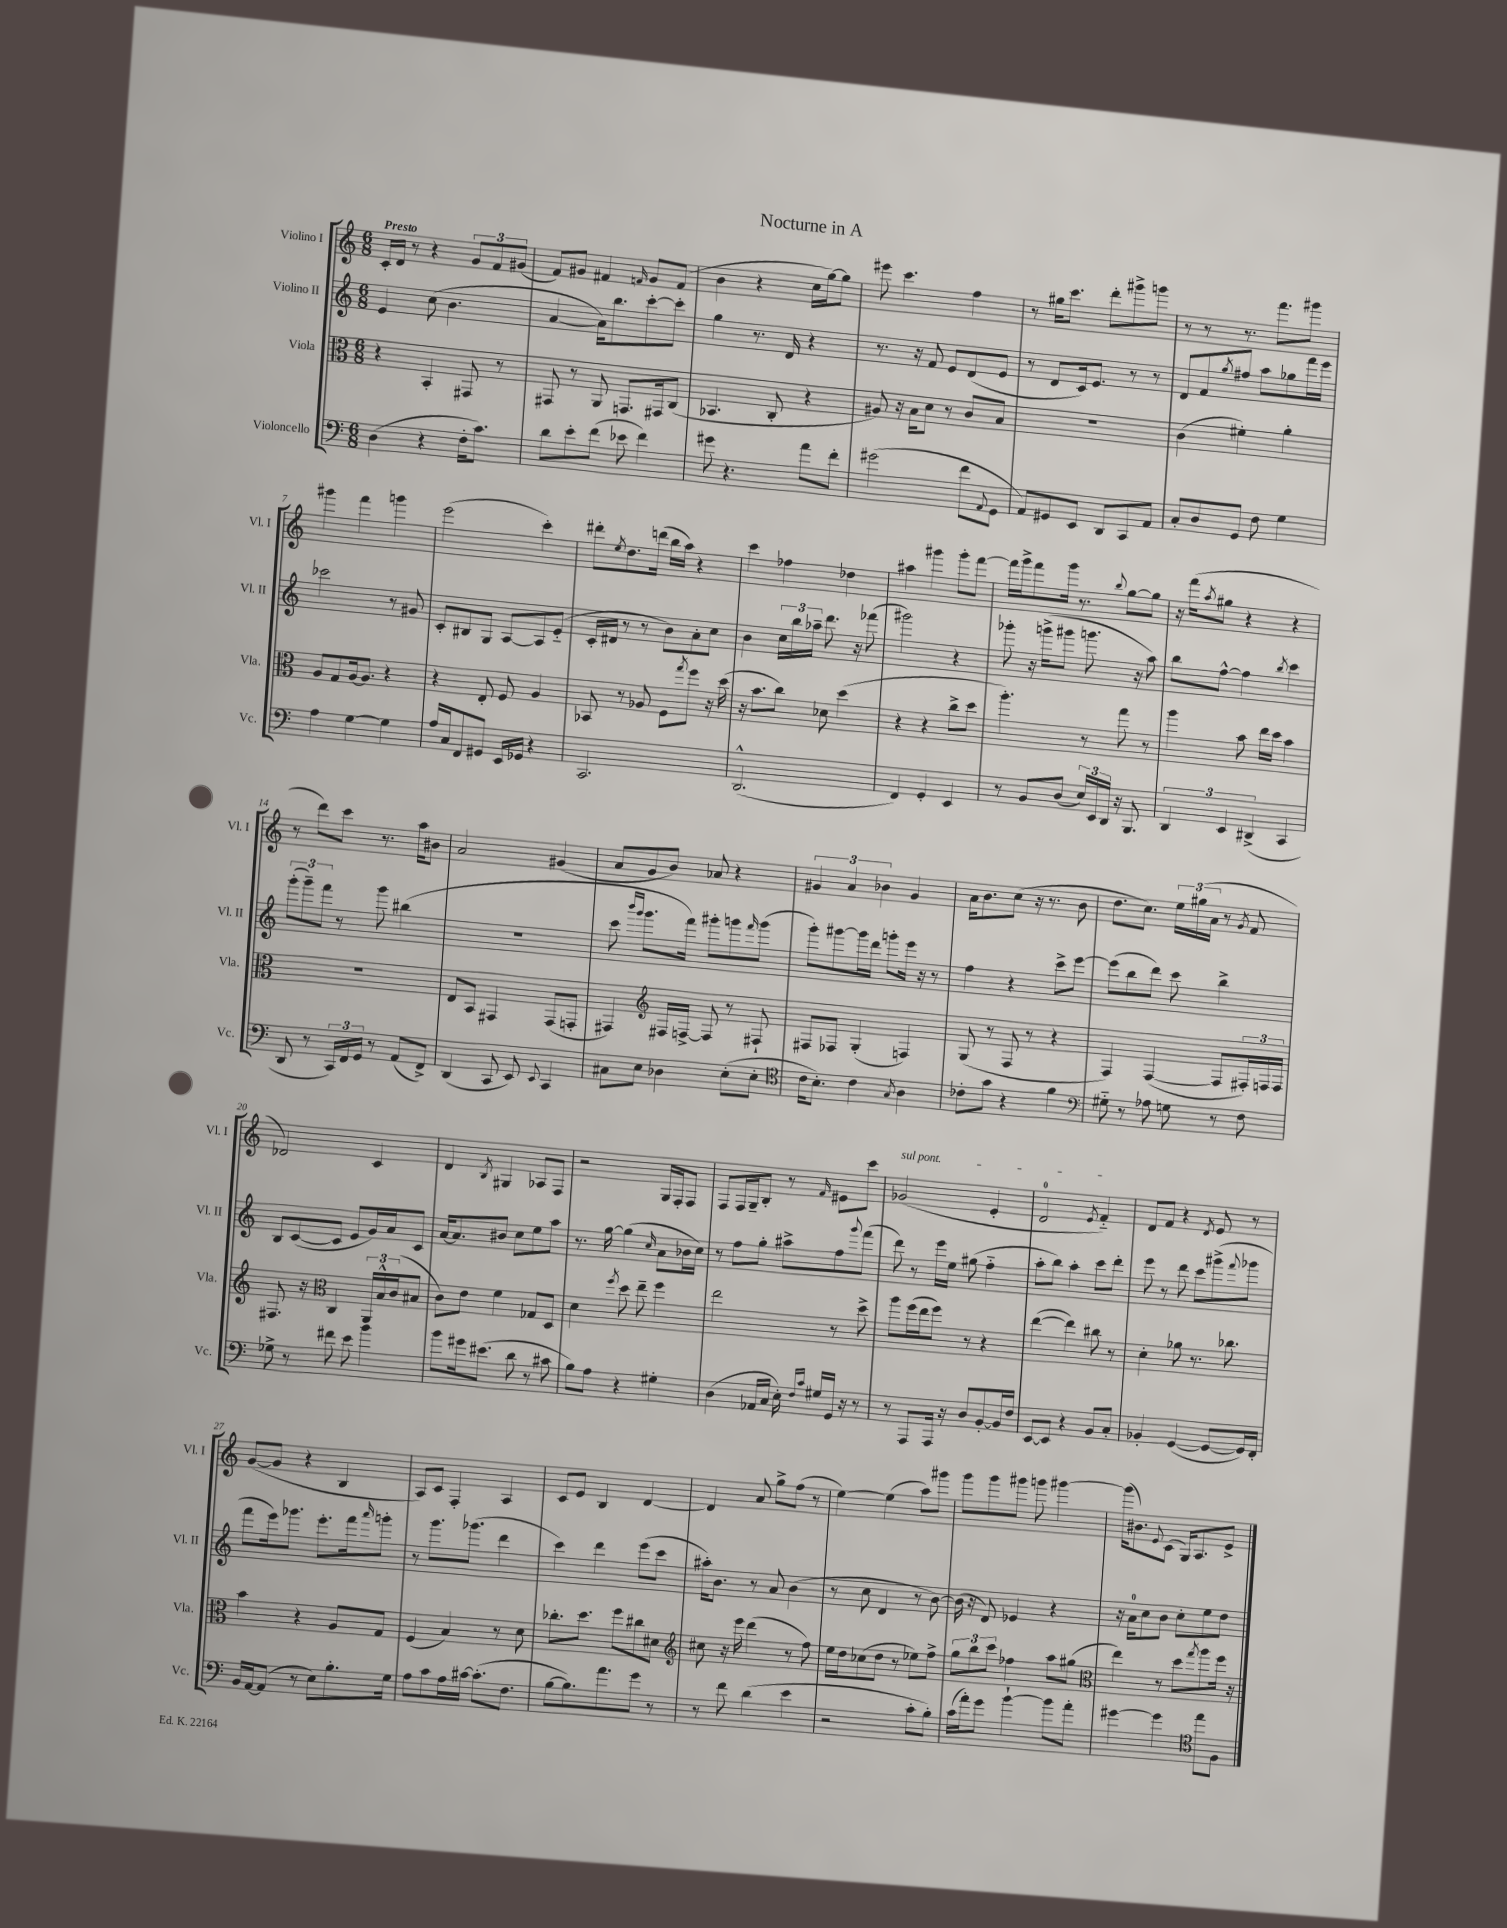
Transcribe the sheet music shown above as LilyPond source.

\header { title = "Nocturne in A" }
<<
\new StaffGroup <<
\new Staff = "s0" \with { instrumentName = "Violino I" shortInstrumentName = "Vl. I" } {
    \clef treble \key c \major \numericTimeSignature \time 6/8 \tempo "Presto"
    c'16-. d'16 r8 r4 \tuplet 3/2 { g'8 f'8 gis'8( } |
    f'8) gis'8 fis'4 \grace { f'16 } gis'8 f'8( |
    b'4 r4 c''16 g''16~) g''8 |
    eis'''8 c'''4. f''4 |
    r8 gis''16 c'''8. d'''8-. gis'''8-> g'''8 |
    r8 r8 r8. f'''8. gis'''8 |
    gis'''4 f'''4 g'''4 |
    e'''2( c'''4-.) |
    dis'''8-. \acciaccatura { e''8 } d''8. d'''16( b''16 a''16) r4 |
    c'''4 fes''4 des''4 |
    ais''4 gis'''4 gis'''8-. f'''8~ |
    f'''16 g'''16-> f'''8 g'''16 r8. \appoggiatura { b''8 } g''8~ g''8 |
    r16 f'''16( \acciaccatura { a''8 } gis''8 r4 r4 |
    r8 d'''8) c'''8 r8. a''16 bis'8 |
    a'2 gis'4( |
    a'8 g'8 b'8) aes'8 r4 |
    \tuplet 3/2 { gis'4 a'4 bes'4 } gis'4 |
    a'16 b'8. c''8( r16 r8. b'8 |
    d''8. c''8.) \tuplet 3/2 { e''16 gis''16( a'16 } r8 \acciaccatura { g'8 } f'8 |
    des'2) c'4 |
    d'4 \acciaccatura { b8 } gis4 aes8 f8 |
    r2 g16 f16-. f8 |
    f8 f16 g16-- b8-. r8 \grace { f'16 } eis'8 c'''8 |
    \once \override TextSpanner.bound-details.left.text = \markup { \italic "sul pont." } ges'2\startTextSpan( e'4-. |
    d'2-0 \acciaccatura { e'8 } f'4-_\stopTextSpan) |
    d'8 f'8 r4 \acciaccatura { d'8 } e'8 r8 |
    g'8~( g'8 r4 b4 |
    a8) c'8 f4-. a4 |
    c'8 e'8 b4 d'4~ |
    d'4 a'8 g''8-> f''8( r8 |
    e''4~) e''4( a''8) gis'''8 |
    g'''8 g'''8 gis'''8 g'''8 gis'''4~ |
    gis'''16( bis'8.) \appoggiatura { e'8 } c'8( g16) a8. e'8-> \bar "|." |
}
\new Staff = "s1" \with { instrumentName = "Violino II" shortInstrumentName = "Vl. II" } {
    \clef treble \key c \major \numericTimeSignature \time 6/8
    e'4 c''8( b'4. |
    a'4~ a'16) b''8. c'''8~-. c'''8-. |
    g''4 r8. d'16 r4 |
    r8. r16 f'8 e'8 d'8( e'8 |
    r8 d'8 c'16) e'8. r8 r8 |
    d'8 f'8 \acciaccatura { g''8 } fis''8 a''8 ges''8 f'''16 e'''16 |
    ces'''2 r8 gis'8 |
    c'8-. bis8 g8 a8~ a8 e'8-_( |
    c'16-. dis'16 r8 r8 b'8) a'8-. c''8 |
    b'4 \tuplet 3/2 { c''16 b''16 aes''16-- } d'''8. r16 fes'''8( |
    gis'''2) r4 |
    ges'''8-. r16 g'''16->( gis'''8 g'''8. r16 a''8) |
    b''8 f''8~-^ f''4 \acciaccatura { b''8 } c'''4 |
    \tuplet 3/2 { g'''8-.( g'''8--) f'''8 } r8 g'''8 bis''4( |
    R2. |
    c'''8 \grace { b'''16 g'''16 } g'''8. f'''16) gis'''8-. g'''8 \grace { f'''16 } g'''8( |
    g'''8-.) gis'''8~ gis'''16 d'''16 g'''8-. e'''16 r16 r8 |
    f''4 r4 c'''8-> e'''8~ |
    e'''8( b''8 d'''8) c'''8 b''4-> |
    b8 c'8~( c'8 e'8 g'16) a'16 c'8 |
    a'16~ a'8. bis'8 c''8 e''8 a''8 |
    r8. g''16~ g''4( \grace { c''16 } a'8 bes'16 c''16) |
    r8 f''8 g''8-. ais''8-> f''8 \appoggiatura { g'''8 } f'''8( |
    d'''8) r8 e'''16 e''16 gis''8( f''4-_ |
    a''8-. b''8) a''4-. c'''8 d'''8-. |
    e'''8 r8 d'''8 c'''8 gis'''8->( \appoggiatura { f'''8 } ges'''8 |
    f'''8 e'''16) ges'''8. e'''8.-. f'''16 \grace { a'''16 } g'''8-. |
    r8 g'''8. ges'''8.( d'''4 |
    c'''4) d'''4 e'''8( c'''8 |
    ais''16-.) b'8. r8 a'8 b'4( |
    r8 c''8 d'4 r8 b'8~) |
    b'16( r16 d'8) ees'4 r4 |
    r16 a'16-0 c''8 b'8 c''8-. e''8 d''8 \bar "|." |
}
\new Staff = "s2" \with { instrumentName = "Viola" shortInstrumentName = "Vla." } {
    \clef alto \key c \major \numericTimeSignature \time 6/8
    r4 b,4-. gis,8 r8 |
    gis,8 r8 a,8 g,8. gis,16 c8( |
    bes,4. c8-. r4 |
    ais8) r16 b16 d'8 r8 c'8 b8 |
    R2. |
    c'4( fis'4-.) a'4-. |
    a8 g8 a16~ a8. r4 |
    r4 e8-. f8 a4 |
    bes,8 r8 aes8 f8 \acciaccatura { g''8 } f''8 r16 d''16( |
    r16 b'8. c''8) des'8 d''4( |
    r4 r4 c''8-> d''8 |
    a''4.-.) r8 g''8 r8 |
    a''4 b'8 e''16 d''16 b'4 |
    R2. |
    e8 b,8 gis,4 gis,8( g,8-. |
    gis,4) \clef treble fis16 f16~-> f8 r8 fis8-! |
    fis8 fes8 g4-.( f4) |
    g8( r8 f8 r8 r4 |
    f4) f4~( f8 \tuplet 3/2 { fis16-.) f16 f16 } |
    fis8. r16 \clef alto c4 \tuplet 3/2 { a,16 b16-^ c'16( } bis8 |
    c'8) e'8 f'4 ges8 d8 |
    d'4 \acciaccatura { f''8 } d''8 e''8-- f''4 |
    e''2 r8 d''8-> |
    a''8 f''16( e''16 f''8) r8 r4 |
    e''4~( e''4) cis''8 r8 |
    d'4-. aes'8 r8. ces''8. |
    b'4 r4 a8 g8 |
    f4( b4) r8 d'8 |
    ces''8.-. d''8. f''8 cis''8 dis'8 |
    \clef treble cis''8 r16 e'''16 d'''4( r8 f''8) |
    e''16 d''16 ces''8( d''8 r8 ees''8) f''8-> |
    \tuplet 3/2 { g''8 b''8 c'''8 } fes''4 a''8 gis''8( |
    \clef alto e''4) r8 d''8 \acciaccatura { g''8 } a''8 f''16 r16 \bar "|." |
}
\new Staff = "s3" \with { instrumentName = "Violoncello" shortInstrumentName = "Vc." } {
    \clef bass \key c \major \numericTimeSignature \time 6/8
    d4( r4 f16-. c'8.) |
    d'8 e'8-. f'8( ees'8 f'4) |
    gis'8 r4. a'8 f'8-. |
    gis'2( f'8 \appoggiatura { a,8 } g,8 |
    a,8) gis,8 e,8 d,8 c,8 a,8 |
    c8-. d8 g,8 f8 g4 |
    a4 g4~ g4 |
    a16 c16 f,8 gis,8 e,16 ges,16 r4 |
    c,2. |
    d,2.-^( |
    f,4) g,4-. e,4 |
    r8 b,8 d8( \tuplet 3/2 { e16) e,16 d,16 } r16 b,,8. |
    \tuplet 3/2 { d,4 e,4 dis,4->( } c,4 |
    d,8 r8 \tuplet 3/2 { c,16) f,16 g,16 } r8 a,8( f,8->) |
    d,4( c,8 e,8) \appoggiatura { e,8 } c,4 |
    cis8 e8 des4 e8-.( e8-. |
    \clef tenor c'16 b8.-.) c'4 \acciaccatura { g8 } a4 |
    ces'8-. g'8 r4 f'4 |
    \clef bass gis8-_ r8 aes8 g8 r8 f8 |
    ges8-> r8 fis'8 e'8 b'4 |
    b'8 gis'16 eis'8.( d'8 r8 cis'8 |
    b8) a8 r4 gis4-. |
    d4( aes,16 c16 e16-.) \grace { f16 c'16 } gis16 g,16 r16 r8 |
    r8 a,,8 a,,16 r16 d8 b,8~-. b,16 f16 |
    e,8~ e,8 r4 b,8 c8-. |
    bes,4-. g,4~( g,8~ g,16) f,16-. |
    b,16 a,16~ a,8( r8 e8) b8.-. g16 |
    a8 c'8 a16 cis'16~ cis'8.-.( f8. |
    b8~ b8.) a'8. g'8 r8 |
    r8 f'8 d'4( e'4 |
    r2 c'8-. b8-.) |
    c'16( a'16-.) g'8 b'4~-! b'8 a'8-. |
    gis'4~ gis'4 \clef tenor e''8 f8 \bar "|." |
}
>>
>>
